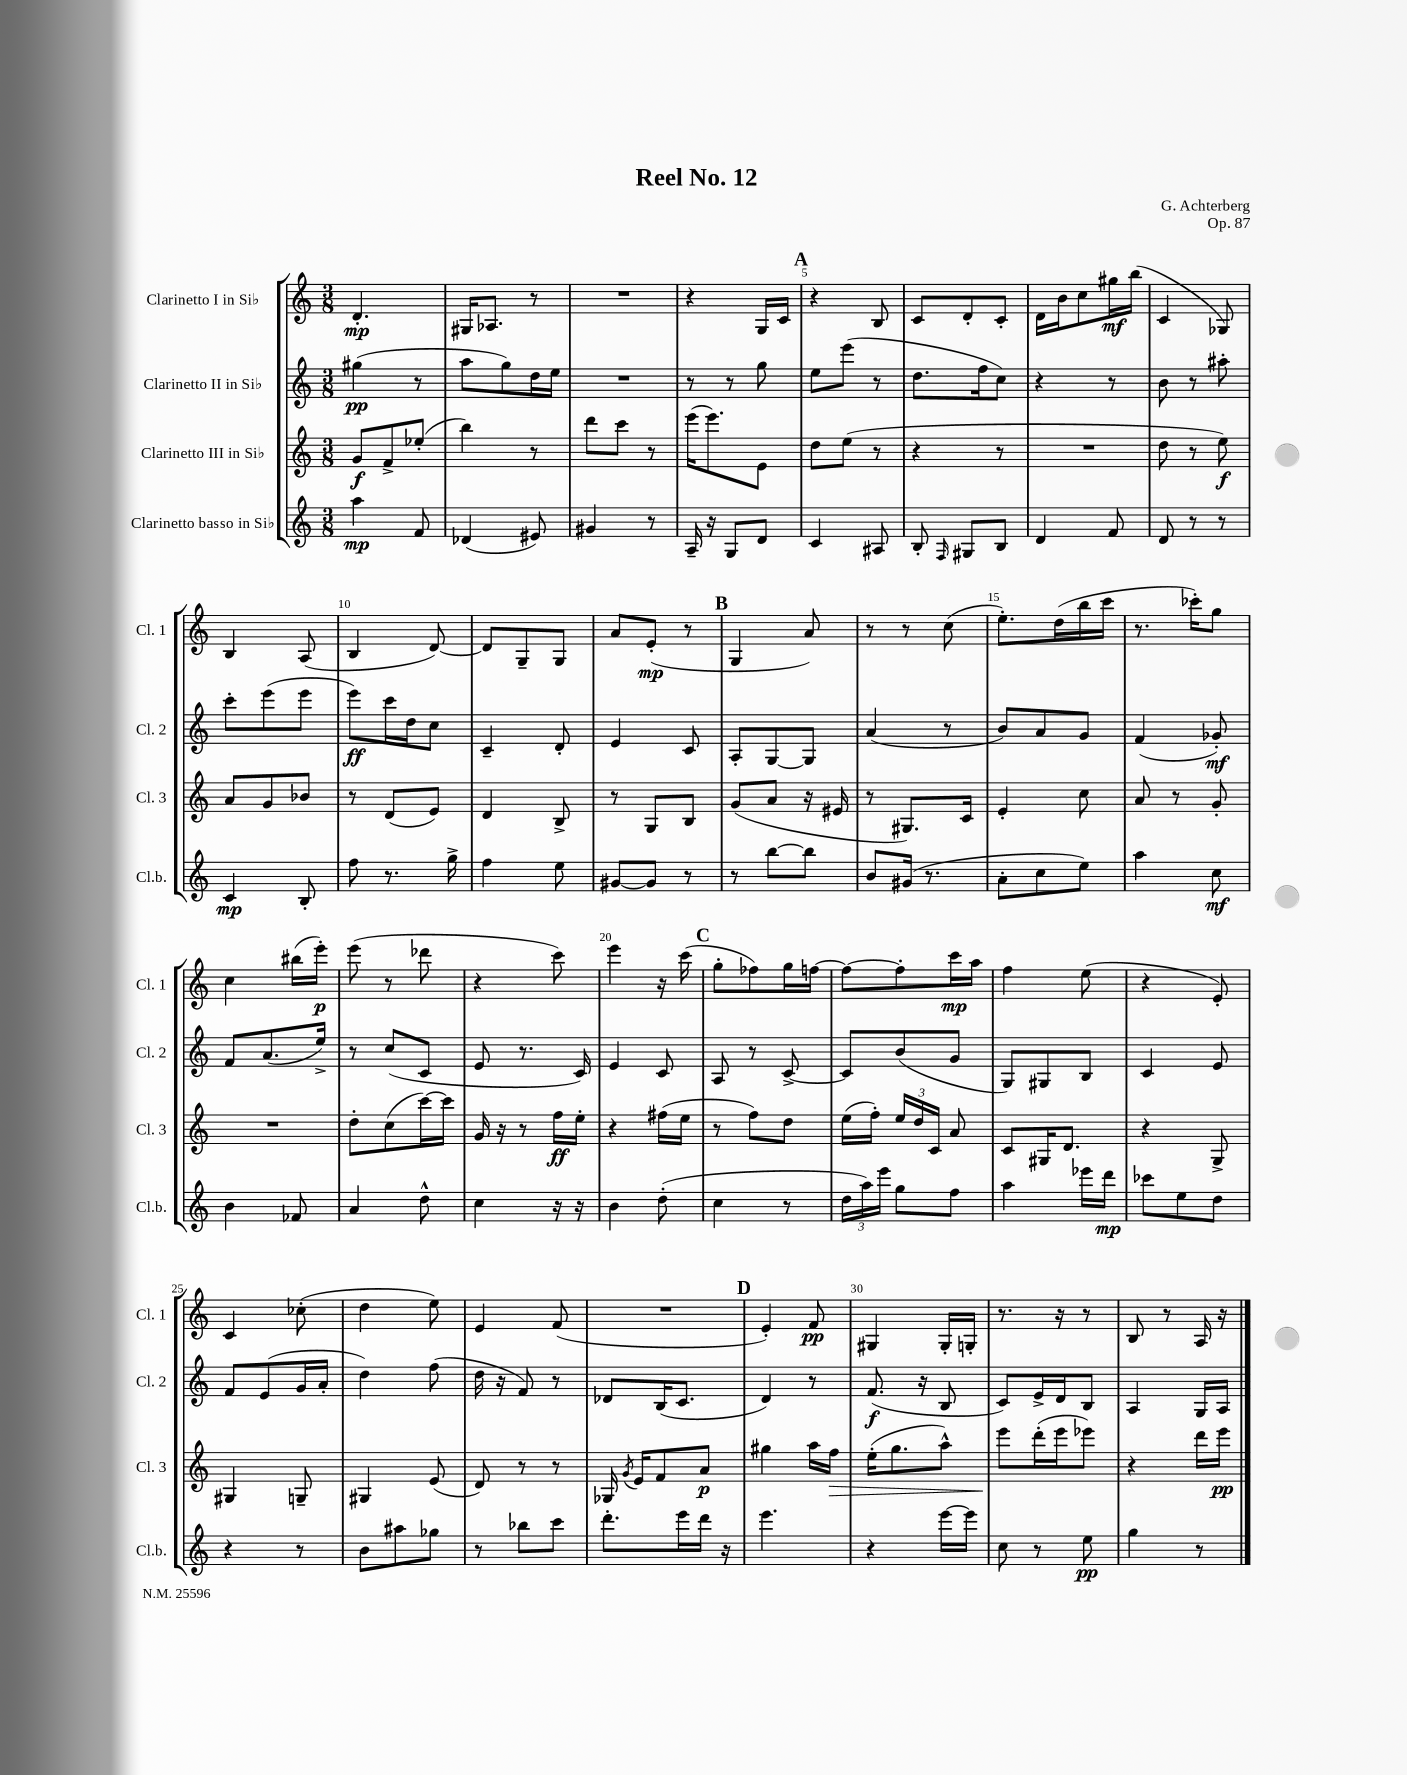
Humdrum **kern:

**kern	**dynam	**kern	**dynam	**kern	**dynam	**kern	**dynam
*part4	*part4	*part3	*part3	*part2	*part2	*part1	*part1
*staff4	*staff4	*staff3	*staff3	*staff2	*staff2	*staff1	*staff1
*I"Clarinetto basso in Si♭	*	*I"Clarinetto III in Si♭	*	*I"Clarinetto II in Si♭	*	*I"Clarinetto I in Si♭	*
*I'Cl.b.	*	*I'Cl. 3	*	*I'Cl. 2	*	*I'Cl. 1	*
*clefG2	*	*clefG2	*	*clefG2	*	*clefG2	*
*k[]	*	*k[]	*	*k[]	*	*k[]	*
*M3/8	*	*M3/8	*	*M3/8	*	*M3/8	*
=1	=1	=1	=1	=1	=1	=1	=1
4aa\	mp	8g/L	f	(4gg#X\	pp	4.d'/	mp
.	.	8f^/	.	.	.	.	.
8f/	.	(8ee-X'/J	.	8r	.	.	.
=2	=2	=2	=2	=2	=2	=2	=2
(4d-X/	.	4bb\)	.	8aa\L	.	16G#X/KL	.
.	.	.	.	.	.	8.A-X/J	.
.	.	.	.	8gg\)	.	.	.
8e#X/)	.	8r	.	16dd\L	.	8r	.
.	.	.	.	16ee\JJ	.	.	.
=3	=3	=3	=3	=3	=3	=3	=3
4g#X/	.	8ddd\L	.	4.r	.	4.r	.
.	.	8ccc\J	.	.	.	.	.
8r	.	8r	.	.	.	.	.
=4	=4	=4	=4	=4	=4	=4	=4
16A~/	.	(16eee\KL	.	8r	.	4r	.
16r	.	8.eee\)	.	.	.	.	.
8G/L	.	.	.	8r	.	.	.
8d/J	.	8e\J	.	8gg\	.	16G/LL	.
.	.	.	.	.	.	16c/JJ	.
!!LO:REH:place=s1:t=A
=5	=5	=5	=5	=5	=5	=5	=5
4c/	.	8dd\L	.	8ee\L	.	4r	.
.	.	(8ee\J	.	(8eee\J	.	.	.
8A#X/	.	8r	.	8r	.	8B/	.
=6	=6	=6	=6	=6	=6	=6	=6
8B'/	.	4r	.	8.dd\L	.	8c/L	.
16qqF/	.	.	.	.	.	.	.
8G#X/L	.	.	.	.	.	8d'/	.
.	.	.	.	16ff\k	.	.	.
8B/J	.	8r	.	8cc\J)	.	8c'/J	.
=7	=7	=7	=7	=7	=7	=7	=7
4d/	.	4.r	.	4r	.	16d\LL	.
.	.	.	.	.	.	16b\J	.
.	.	.	.	.	.	8cc\	.
8f/	.	.	.	8r	.	16gg#X\L	mf
.	.	.	.	.	.	(16bb\JJ	.
=8	=8	=8	=8	=8	=8	=8	=8
8d/	.	8dd\	.	8b\	.	4c/	.
8r	.	8r	.	8r	.	.	.
8r	.	8ee\)	f	8aa#X'\	.	8G-X/)	.
!!LO:LB:g=z
=9	=9	=9	=9	=9	=9	=9	=9
4c/	mp	8a/L	.	8ccc'\L	.	4B/	.
.	.	8g/	.	(8eee\	.	.	.
8B'/	.	8b-X/J	.	8eee\J	.	(8A/	.
=10	=10	=10	=10	=10	=10	=10	=10
8ff\	.	8r	.	8eee\L)	ff	4B/	.
8.r	.	(8d/L	.	16ccc\L	.	.	.
.	.	.	.	16dd\J	.	.	.
.	.	8e/J)	.	8cc\J	.	[8d/)	.
16gg^\	.	.	.	.	.	.	.
=11	=11	=11	=11	=11	=11	=11	=11
4ff\	.	4d/	.	4c~/	.	8d/L]	.
.	.	.	.	.	.	8G~/	.
8ee\	.	8B^/	.	8d'/	.	8G/J	.
=12	=12	=12	=12	=12	=12	=12	=12
[8g#X/L	.	8r	.	4e/	.	8a/L	.
8g#/J]	.	8G/L	.	.	.	(8e'/J	mp
8r	.	8B/J	.	8c/	.	8r	.
!!LO:REH:place=s1:t=B
=13	=13	=13	=13	=13	=13	=13	=13
8r	.	(8g/L	.	8A'/L	.	4G/	.
[8bb\L	.	8a/J	.	[8G/	.	.	.
8bb\J]	.	16r	.	8G/J]	.	8a/)	.
.	.	16e#X/	.	.	.	.	.
=14	=14	=14	=14	=14	=14	=14	=14
8b/L	.	8r	.	(4a/	.	8r	.
(16g#X/Jk	.	8.G#X/L)	.	.	.	8r	.
8.r	.	.	.	.	.	.	.
.	.	.	.	8r	.	(8cc\	.
.	.	16c/Jk	.	.	.	.	.
=15	=15	=15	=15	=15	=15	=15	=15
8a'\L	.	4e'/	.	8b/L)	.	8.ee'\L)	.
8cc\	.	.	.	8a/	.	.	.
.	.	.	.	.	.	(16dd\L	.
8ee\J)	.	8cc\	.	8g/J	.	16bb\	.
.	.	.	.	.	.	16ccc\JJ	.
=16	=16	=16	=16	=16	=16	=16	=16
4aa\	.	8a/	.	(4f/	.	8.r	.
.	.	8r	.	.	.	.	.
.	.	.	.	.	.	16ccc-X'\KL)	.
8cc\	mf	8g'/	.	8g-X'/)	mf	8gg\J	.
!!LO:LB:g=z
=17	=17	=17	=17	=17	=17	=17	=17
4b\	.	4.r	.	8f/L	.	4cc\	.
.	.	.	.	(8.a/	.	.	.
8f-X/	.	.	.	.	.	(16bb#X\LL	.
.	.	.	.	16ee^/Jk)	.	16eee'\JJ)	p
=18	=18	=18	=18	=18	=18	=18	=18
4a/	.	8dd'\L	.	8r	.	(8eee\	.
.	.	(8cc\	.	(8cc/L	.	8r	.
8dd^^\	.	[16ccc\L)	.	8c/J	.	8ddd-X\	.
.	.	16ccc\JJ]	.	.	.	.	.
=19	=19	=19	=19	=19	=19	=19	=19
4cc\	.	16g/	.	8e/	.	4r	.
.	.	16r	.	.	.	.	.
.	.	8r	.	8.r	.	.	.
16r	.	16ff\LL	ff	.	.	8ccc\)	.
16r	.	16ee'\JJ	.	16c/)	.	.	.
=20	=20	=20	=20	=20	=20	=20	=20
4b\	.	4r	.	4e/	.	4eee\	.
(8dd'\	.	(16ff#X\LL	.	8c/	.	16r	.
.	.	16ee\JJ	.	.	.	(16ccc\	.
!!LO:REH:place=s1:t=C
=21	=21	=21	=21	=21	=21	=21	=21
4cc\	.	8r	.	8A/	.	8gg'\L	.
.	.	8ff\L)	.	8r	.	8ff-X\)	.
8r	.	8dd\J	.	[8c^/	.	16gg\L	.
.	.	.	.	.	.	[16ffn\JJ	.
=22	=22	=22	=22	=22	=22	=22	=22
24dd\LL	.	(16ee\LL	.	8c/L]	.	8ff\L_	.
24aa\)	.	.	.	.	.	.	.
.	.	16ff'\JJ)	.	.	.	.	.
24eee\JJ	.	.	.	.	.	.	.
8gg\L	.	24ee/LL	.	(8b/	.	8ff'\]	.
.	.	24dd/	.	.	.	.	.
.	.	24c/JJ	.	.	.	.	.
8ff\J	.	8a/	.	8g/J	.	16ccc\L	mp
.	.	.	.	.	.	16aa\JJ	.
=23	=23	=23	=23	=23	=23	=23	=23
4aa\	.	8c/L	.	8G/L)	.	4ff\	.
.	.	16G#X/K	.	8G#X/	.	.	.
.	.	8.d/J	.	.	.	.	.
16eee-X\LL	.	.	.	8B/J	.	(8ee\	.
16ddd\JJ	mp	.	.	.	.	.	.
=24	=24	=24	=24	=24	=24	=24	=24
8ccc-X\L	.	4r	.	4c/	.	4r	.
8ee\	.	.	.	.	.	.	.
8dd\J	.	8G^/	.	8e/	.	8e'/)	.
!!LO:LB:g=z
=25	=25	=25	=25	=25	=25	=25	=25
4r	.	4G#X/	.	8f/L	.	4c/	.
.	.	.	.	(8e/	.	.	.
8r	.	8Gn~/	.	16g/L	.	(8cc-X'\	.
.	.	.	.	16a'/JJ	.	.	.
=26	=26	=26	=26	=26	=26	=26	=26
8b\L	.	4G#X/	.	4dd\)	.	4dd\	.
8aa#X\	.	.	.	.	.	.	.
8gg-X\J	.	(8e/	.	(8ff\	.	8ee\)	.
=27	=27	=27	=27	=27	=27	=27	=27
8r	.	8d/)	.	16dd\	.	4e/	.
.	.	.	.	16r	.	.	.
8bb-X\L	.	8r	.	8f/)	.	.	.
8ccc\J	.	8r	.	8r	.	(8f/	.
=28	=28	=28	=28	=28	=28	=28	=28
8.ddd'\L	.	16G-X/	.	8d-X/L	.	4.r	.
.	.	8qg/	.	.	.	.	.
.	.	16e/KL	.	.	.	.	.
.	.	8f/	.	(16B/K	.	.	.
16eee\L	.	.	.	8.c/J	.	.	.
16ddd\JJ	.	8a/J	p	.	.	.	.
16r	.	.	.	.	.	.	.
!!LO:REH:place=s1:t=D
=29	=29	=29	=29	=29	=29	=29	=29
4.eee\	.	4gg#X\	.	4d/)	.	4e'/)	.
.	.	16aa\LL	.	8r	.	8f/	pp
!	!	!	!LO:HP:b	!	!	!	!
.	.	16ff\JJ	>	.	.	.	.
=30	=30	=30	=30	=30	=30	=30	=30
4r	.	(16ee'\KL	.	(8.f/	f	4G#X/	.
.	.	8.gg\	.	.	.	.	.
.	.	.	.	16r	.	.	.
[16eee\LL	.	8aa^^\J)	.	8B/	.	16G#'/LL	.
16eee\JJ]	.	.	.	.	.	16Gn'/JJ	.
=31	=31	=31	=31	=31	=31	=31	=31
8cc\	.	8eee\L	.	8c/L)	.	8.r	.
8r	.	(16ddd'\L	]	16e^/L	.	.	.
.	.	16eee\J	.	16d/J	.	16r	.
8ee\	pp	8eee-X\J)	.	8B/J	.	8r	.
=32	=32	=32	=32	=32	=32	=32	=32
4gg\	.	4r	.	4A/	.	8B/	.
.	.	.	.	.	.	8r	.
8r	.	16ddd\LL	.	16G/LL	.	16A/	.
.	.	16eee\JJ	pp	16A/JJ	.	16r	.
==	==	==	==	==	==	==	==
*-	*-	*-	*-	*-	*-	*-	*-
